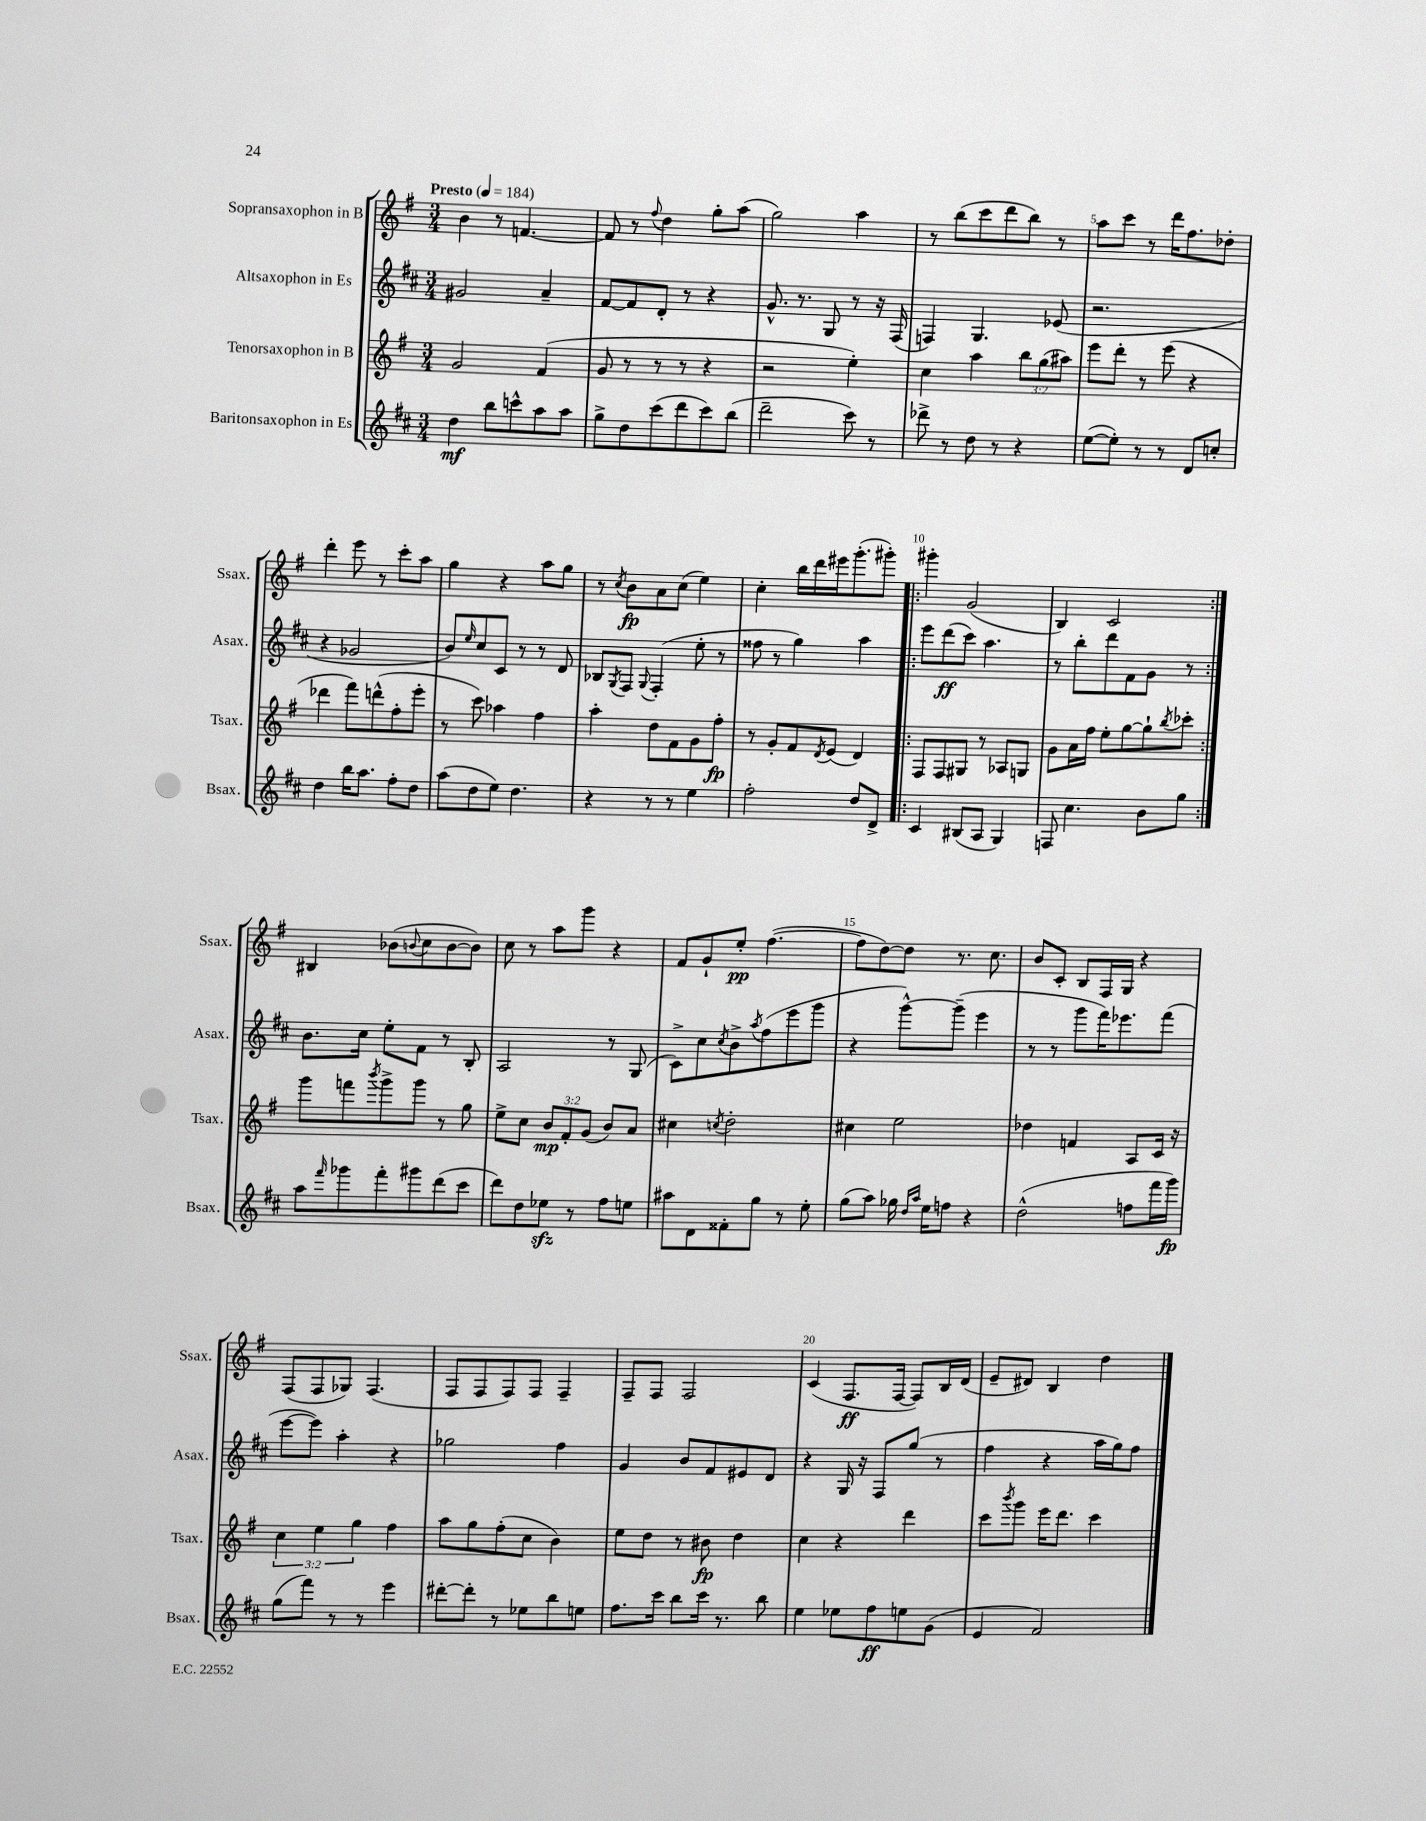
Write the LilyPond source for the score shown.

<<
\new StaffGroup <<
\new Staff = "s0" \with { instrumentName = "Sopransaxophon in B" shortInstrumentName = "Ssax." } {
    \clef treble \key g \major \numericTimeSignature \time 3/4 \tempo "Presto" 4 = 184
    b'4 r8 f'4.~ |
    f'8 r8 \appoggiatura { fis''8 } d''4 g''8-. a''8( |
    g''2) a''4 |
    r8 b''8( c'''8 d'''8 b''8) r8 |
    a''8 c'''8 r8 d'''16 fis''8. des''8-. |
    d'''4-. e'''8 r8 c'''8-. a''8 |
    g''4 r4 a''8 g''8 |
    r8 \acciaccatura { c''8 } b'8\fp a'8 c''8( e''4) |
    c''4-. b''16 d'''16 eis'''16 g'''8.-.( gis'''8-.) |
    \repeat volta 2 { gis'''4-. g'2( |
    b4) c'2 | }
    bis4 bes'8( \appoggiatura { b'8 } c''8 b'8~ b'8) |
    c''8 r8 a''8 g'''8 r4 |
    fis'8 g'8-! e''8-.\pp fis''4.~( |
    fis''8 d''8~) d''8 r8. c''8. |
    b'8 c'8-. b8 fis16 g16 r4 |
    fis8( fis8 ges8) fis4.( |
    fis8 fis8 fis8) fis8 fis4-- |
    fis8-- fis8 fis2 |
    c'4( fis8.\ff fis16~ fis8) b16 d'16( |
    e'8-- dis'8) b4 d''4 \bar "|." |
}
\new Staff = "s1" \with { instrumentName = "Altsaxophon in Es" shortInstrumentName = "Asax." } {
    \clef treble \key d \major \numericTimeSignature \time 3/4
    gis'2 a'4-- |
    fis'8~ fis'8 d'8-. r8 r4 |
    g'8.-^ r8. g8 r8 r16 fis16( |
    f4) g4. ees'8( |
    r2. |
    r4 ges'2 |
    b'8) \grace { e''16 } cis''8 cis'8 r8 r8 d'8 |
    bes8 \acciaccatura { g8 } fis8 \appoggiatura { g8 } fis4-.( e''8-. r8 |
    fisis''8 r8 g''4) a''4 |
    \repeat volta 2 { e'''8 d'''8\ff( cis'''8) a''4. |
    r8 b''8-. d'''8 fis'8 g'8 r8 | }
    b'8. cis''16 e''8-. fis'8 r8 b8-. |
    a2 r8 g8( |
    cis'8->) cis''8 \acciaccatura { cis''8 } b'8-> \acciaccatura { a''8 } fis''8( e'''8 g'''8 |
    r4 g'''8~-^) g'''8--( e'''4 |
    r8 r8 g'''8 fis'''16) ees'''8. fis'''8( |
    e'''8~ e'''8) a''4-. r4 |
    ges''2 fis''4 |
    g'4 b'8 fis'8 eis'8 d'8 |
    r4 g16 r16 fis8 g''8( r8 |
    fis''4 r4 a''16 g''16) fis''8 \bar "|." |
}
\new Staff = "s2" \with { instrumentName = "Tenorsaxophon in B" shortInstrumentName = "Tsax." } {
    \clef treble \key g \major \numericTimeSignature \time 3/4 \override Staff.TupletNumber.text = #tuplet-number::calc-fraction-text
    g'2 fis'4( |
    g'8 r8 r8 r8 r4 |
    r2 e''4-.) |
    c''4 a''4 \tuplet 3/2 { b''8 g''8( ais''8) } |
    e'''8 d'''8-. r8 e'''8( r4 |
    des'''4 fis'''8) d'''8-^( fis''8-. e'''8-. |
    r8 c'''8) aes''4 fis''4 |
    a''4-. d''8 fis'8 g'8 fis''8-.\fp |
    r8 g'8-. fis'8 \acciaccatura { d'8 } e'8( d'4) |
    \repeat volta 2 { fis8 fis8 gis8 r8 aes8 g8 |
    g'8 a'16 fis''16 e''8-. g''8~ g''8-! \acciaccatura { b''8 } ces'''8-. | }
    g'''8 f'''8 \acciaccatura { b'''8 } g'''8-> g'''8 r8 g''8 |
    e''8-> c''8 \tuplet 3/2 { b'8\mp fis'8-. g'8( } b'8) a'8 |
    cis''4 \acciaccatura { c''8 } d''2-. |
    cis''4 e''2 |
    des''4 f'4 a8 c'16 r16 |
    \tuplet 3/2 { c''4 e''4 g''4 } fis''4 |
    a''8 g''8 fis''8-.( c''8 b'4) |
    e''8 d''8 r8 bis'8\fp d''4 |
    c''4 r4 d'''4 |
    c'''8 \acciaccatura { b'''8 } g'''8 e'''16 d'''8. c'''4 \bar "|." |
}
\new Staff = "s3" \with { instrumentName = "Baritonsaxophon in Es" shortInstrumentName = "Bsax." } {
    \clef treble \key d \major \numericTimeSignature \time 3/4
    d''4\mf b''8 c'''8-^ a''8 a''8 |
    g''8-> d''8 cis'''8( d'''8 cis'''8) b''8( |
    d'''2-- cis'''8) r8 |
    des'''8-> r8 d''8 r8 r4 |
    e''8~( e''8-.) r8 r8 d'8 c''8-. |
    d''4 b''16 a''8. fis''8-. d''8 |
    a''8( d''8 e''8) d''4. |
    r4 r8 r8 e''4 |
    fis''2-. d''8 d'8-> |
    \repeat volta 2 { cis'4 bis8( a8 g4) |
    f8 cis''4. b'8 g''8 | }
    a''8 \grace { fis'''16 } ges'''8 fis'''8-. gis'''8 d'''8( cis'''8 |
    d'''8) d''8 ees''8\sfz r8 fis''8 e''8 |
    ais''8 d'8 fisis'8-. g''8 r8 e''8-. |
    g''8( a''8) ges''16 \grace { d''16 a''16 } e''16 f''8 r4 |
    d''2-^( f''8 fis'''16 g'''16\fp) |
    g''8( fis'''8) r8 r8 e'''4 |
    dis'''8~-. dis'''8-. r8 ees''8 b''8 e''8 |
    fis''8. cis'''16 b''8 cis'''16 r8. b''8 |
    e''4 ees''8 fis''8\ff e''8 g'8( |
    e'4 fis'2) \bar "|." |
}
>>
>>
\layout { \context { \Score \override BarNumber.break-visibility = ##(#f #t #t) barNumberVisibility = #(every-nth-bar-number-visible 5) } }
